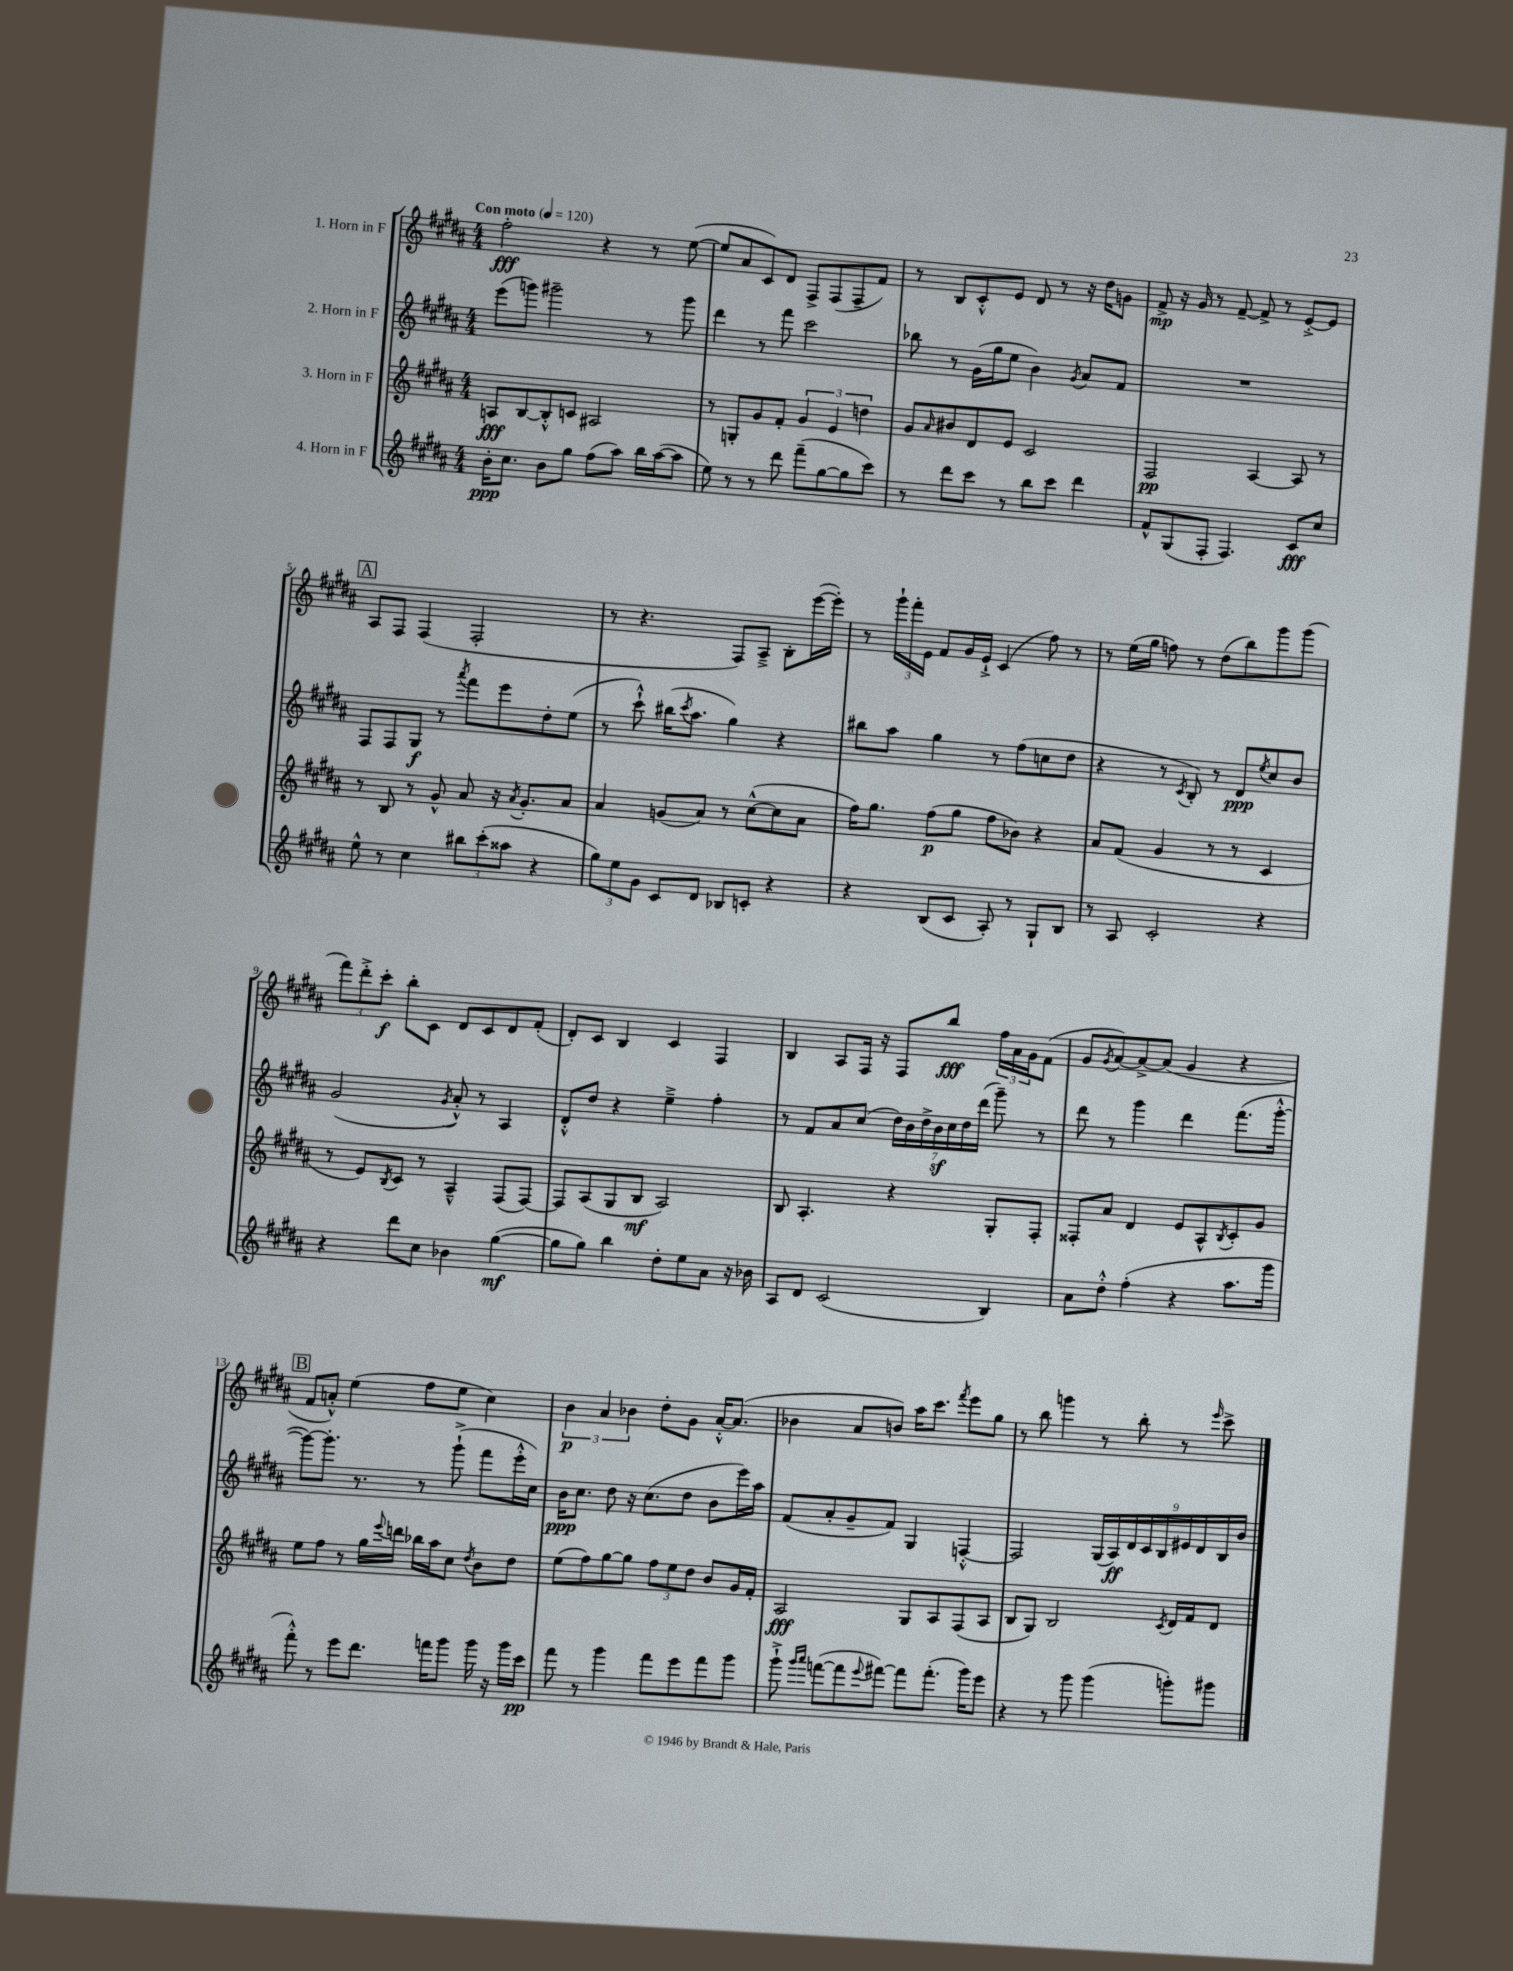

**kern	**kern	**kern	**kern
*staff4	*staff3	*staff2	*staff1
*clefG2	*clefG2	*clefG2	*clefG2
*k[f#c#g#d#a#]	*k[f#c#g#d#a#]	*k[f#c#g#d#a#]	*k[f#c#g#d#a#]
*M4/4	*M4/4	*M4/4	*M4/4
*MM120	*MM120	*MM120	*MM120
16b'	8A	(8eee	2ff#'
8.cc#	.	.	.
.	[8B	8ggg)	.
8b	8B'^^]	2ggg#~	.
8gg#	8c	.	.
(8ff#	2A#	.	4r
8aa#)	.	.	.
16bb	.	8r	8r
([16aa#	.	.	.
8aa#]	.	8ggg#	([8ee
=	=	=	=
8ee)	8r	4ddd#	8ee]
8r	8G'	.	8a#
8r	8g#	8r	8c#)
8ddd#	8f#'	8fff#	8d#
(8fff#~	6g#	2ccc#	8F#^
[8gg#	.	.	(8F#
.	6e	.	.
8gg#]	.	.	8F#~
.	6dd	.	.
8ccc#)	.	.	8f#)
=	=	=	=
8r	8g#	8bb-	8r
.	16qqa#	.	.
8ddd#	8b#	8r	8B
8ccc#	8d#	(16g#	8c#'^^
.	.	16gg#	.
8r	8e	8ee	8e
8bb	2c#	4b)	8d#
8ccc#	.	.	8r
.	.	8qg#	.
4ddd#	.	8a#	16r
.	.	.	16dd#
.	.	8f#	8g
=	=	=	=
8f#^^	2F#	1r	8f#^
(8G#	.	.	16r
.	.	.	16g#
8F#'	.	.	8r
4.F#)	.	.	[8f#~
.	[4A#	.	8f#^]
.	.	.	8r
8c#	8A#]	.	[8e'^
8cc#	8r	.	8e]
=	=	=	=
8ee^^	8r	8F#	8A#
8r	8B	8F#	8F#
4cc#	8r	8G#	(4F#
.	8g#^^	8r	.
.	.	8qaaa#	.
12bb#	8a#	8fff#	2F#'
(12ccc#'	.	.	.
.	16r	8eee	.
12aa##	.	.	.
.	8qa#	.	.
.	8.g#'	.	.
4r	.	8dd#'	.
.	8a#	(8ee	.
=	=	=	=
12gg#)	4a#	8r	8r
12ee	.	.	.
.	.	8ccc#`^^)	4.r
12g#	.	.	.
8c#	(8g	(16bb#	.
.	.	8qccc#	.
.	.	8.aa#	.
8d#	8a#)	.	.
8B-	8r	4gg#)	8F#)
8c'	([8cc#^^	.	8A#~^
4r	8cc#]	4r	8B'
.	8a#	.	([16eee
.	.	.	16eee'])
=	=	=	=
4r	16ff#)	8bb#	8r
.	8.gg#	.	.
.	.	8aa#	24ggg#`
.	.	.	24fff#'
.	.	.	24e
(8B	(8ff#	4gg#	8f#
8c#	8gg#	.	16g#
.	.	.	16e`^
8A#')	8ff#	8r	(4c#
8r	8b-)	(8ff#	.
8G#`	4r	8cc	8ff#)
8B	.	8dd#	8r
=	=	=	=
8r	8a#	4r	8r
8A#	(8f#	.	(16ee
.	.	.	16gg#
2c#'	4g#	8r	8ff)
.	.	8qc#	.
.	.	8B')	8r
.	8r	8r	(8dd#
.	8r	8d#	8bb)
.	.	8qee	.
4r	4c#	8cc#	8ggg#
.	.	8b	(8ggg#
=	=	=	=
4r	8r	(2g#	12fff#)
.	.	.	12ddd#'^
.	8e)	.	.
.	.	.	12ccc#'
.	8qB	.	.
8ddd#	8c#	.	8bb'
8cc#	8r	.	8c#
.	.	8qg#	.
4b-	4A#~^^	8a#'^^)	8d#
.	.	8r	8c#
([4gg#	(8F#	4A#	8d#
.	[8F#)	.	(8f#'
=	=	=	=
8gg#]	8F#]	8d#'^^	8d#')
8gg#)	(8A#	8dd#	8c#
4bb	8G#	4r	4B
.	8B	.	.
8dd#'	2A#)	4ee~^	4c#
8ee	.	.	.
8a#	.	4ff#'	4F#
16r	.	.	.
16b-	.	.	.
=	=	=	=
8A#	8B	8r	4B
8d#	4.A#'	8f#	.
(2c#	.	8a#	8A#
.	.	(8cc#	16F#
.	.	.	16r
.	4r	28dd#)	8F#
.	.	28b	.
.	.	28dd#^	.
.	.	28b	.
.	.	.	8bb
.	.	28cc#	.
.	.	28dd#	.
.	.	(28ddd#	.
4B)	8G#'	8ggg#~)	24ff#
.	.	.	24a#
.	.	.	24g#
.	8F#'	8r	(8f#
=	=	=	=
8a#	8F##'	8ddd#	8g#
.	.	.	8qg#
8dd#'^^	8a#	8r	[8a#)
(4ff#'	4d#	4ggg#	8a#^_
.	.	.	(8a#]
4r	8e	4ddd#	4g#
.	8A#^^	.	.
.	8qB	.	.
8.aa#	8c#'	(8.fff#	4r
.	8g#	.	.
16ggg#	.	[16ggg#'^^	.
=	=	=	=
8fff#'^^)	8ee	8ggg#_)	8f#
8r	8ff#	8.ggg#']	8a'^^)
8eee	8r	.	(4ee
.	.	8.r	.
8.ddd#	16gg#	.	.
.	8qqeee	.	.
.	16ddd	.	.
.	16bb-	8r	8ff#
16fff	16aa#	.	.
8ggg#	8cc#	(8ggg#`^	8ee
.	8qdd#	.	.
16ggg#	8b	8fff#	4cc#)
16r	.	.	.
16ggg#	8dd#	16eee'^^	.
16ccc#	.	16cc#)	.
=	=	=	=
8fff#	(8ee	16b	6b
.	.	8.cc#	.
8r	8ff#)	.	.
.	.	.	6a#
4ggg#	[8gg#	8dd#	.
.	.	.	6b-
.	8gg#]	16r	.
.	.	(8.cc#	.
8fff#	12ff#	.	8dd#'
.	12ee	.	.
8eee	.	8dd#	8g#
.	12dd#	.	.
8fff#	8b	8b	[16a#'^^
.	.	.	(8.a#]
8ggg#	16g#	16eee)	.
.	16f#'	16aa#	.
=	=	=	=
8ggg#`^	2A#	(8f#	4b-
16qqggg#	.	.	.
16qqaaa#	.	.	.
([8fff	.	8a#'	.
8fff]	.	8g#~	8a#
8qqeee	.	.	.
[8fff#)	.	8f#)	8b)
8fff#]	8G#	4G#	16aa#
.	.	.	8.ccc#
(8.fff#'	8A#	.	.
.	.	.	8qfff#
.	(8F#	[4F'^^	8eee
16ggg#)	.	.	.
8eee	8A#	.	8gg#
=	=	=	=
4r	8B	2F]	8r
.	8G#)	.	8bb
8r	2B	.	4ggg
8ggg#	.	.	.
(4ggg#	.	(18G#	8r
.	.	18A#)	.
.	.	18d#	.
.	.	.	8bb'
.	.	18c#	.
.	.	18B	.
.	8qc#	.	.
8ggg')	16d#	.	8r
.	.	18e#	.
.	16f#	.	.
.	.	18d#	.
.	.	.	16qqeee
8ggg#	8d#	.	8ccc#^
.	.	18B	.
.	.	18b	.
==	==	==	==
*-	*-	*-	*-
